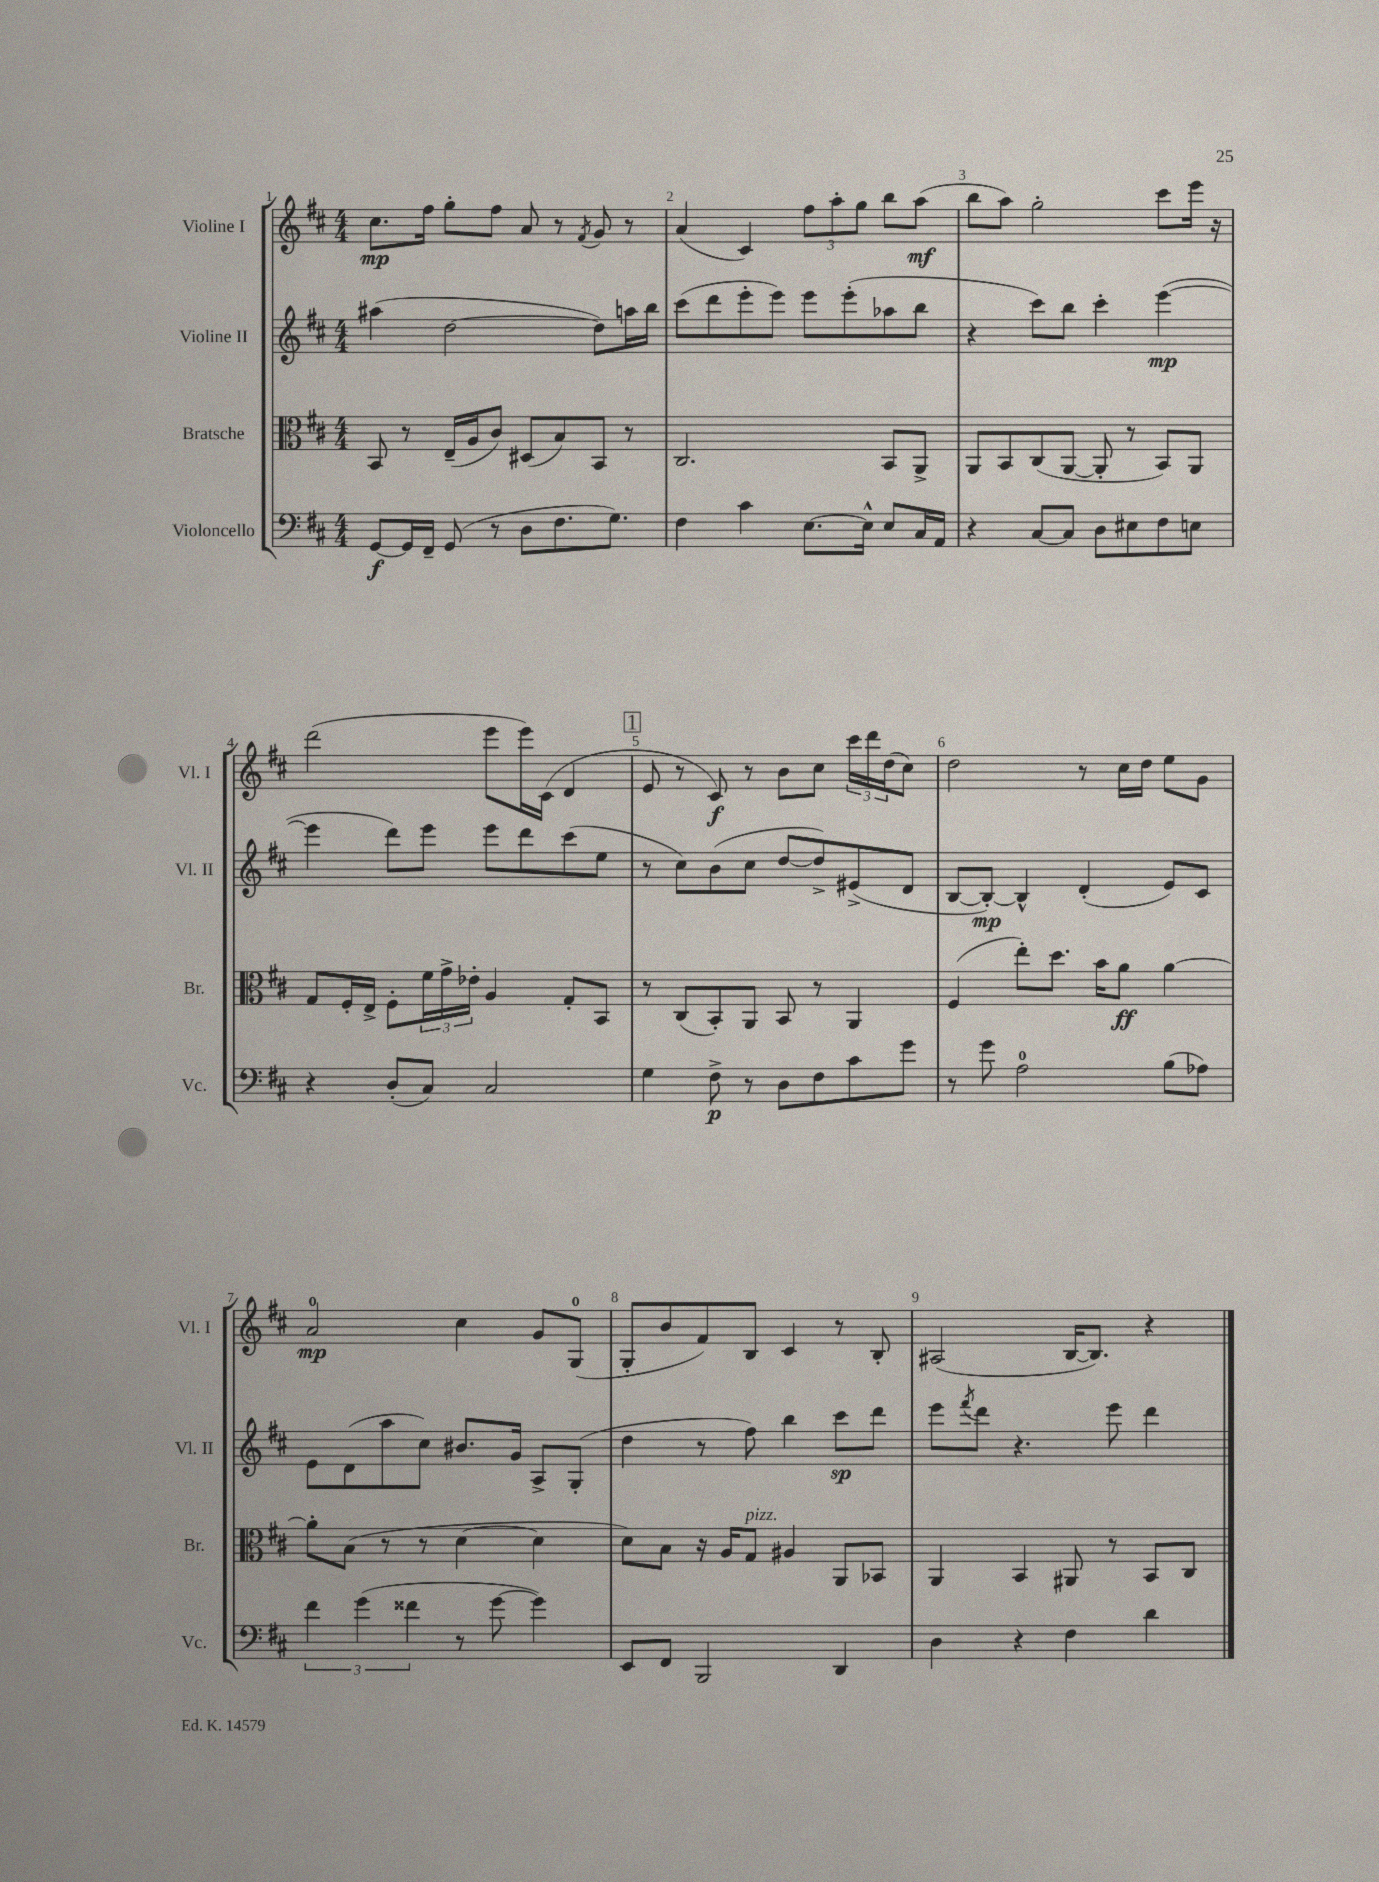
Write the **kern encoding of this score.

**kern	**dynam	**kern	**dynam	**kern	**dynam	**kern	**dynam
*part4	*part4	*part3	*part3	*part2	*part2	*part1	*part1
*staff4	*staff4	*staff3	*staff3	*staff2	*staff2	*staff1	*staff1
*I"Violoncello	*	*I"Bratsche	*	*I"Violine II	*	*I"Violine I	*
*I'Vc.	*	*I'Br.	*	*I'Vl. II	*	*I'Vl. I	*
*clefF4	*	*clefC3	*	*clefG2	*	*clefG2	*
*k[f#c#]	*	*k[f#c#]	*	*k[f#c#]	*	*k[f#c#]	*
*M4/4	*	*M4/4	*	*M4/4	*	*M4/4	*
=1	=1	=1	=1	=1	=1	=1	=1
[8GG/L	f	8BB/	.	(4aa#X\	.	8.cc#\L	mp
16GG/L]	.	8r	.	.	.	.	.
16FF#~/JJ	.	.	.	.	.	16ff#\Jk	.
(8GG/	.	(16E~/LL	.	[2dd\	.	8gg'\L	.
.	.	16A/J	.	.	.	.	.
8r	.	8c#/J)	.	.	.	8ff#\J	.
8D\L	.	(8D#X/L	.	.	.	8a/	.
8.F#\	.	8B/)	.	.	.	8r	.
.	.	.	.	.	.	8qf#/	.
.	.	8BB/J	.	8dd\L])	.	8g/	.
8.G\J)	.	.	.	.	.	.	.
.	.	8r	.	16aan\L	.	8r	.
.	.	.	.	16bb\JJ	.	.	.
=2	=2	=2	=2	=2	=2	=2	=2
4F#\	.	2.C#/	.	(8ccc#\L	.	(4a/	.
.	.	.	.	8ddd\	.	.	.
4c#\	.	.	.	8eee'\	.	4c#/)	.
.	.	.	.	8eee\J)	.	.	.
[8.E\L	.	.	.	8eee\L	.	12ff#\L	.
.	.	.	.	.	.	12aa'\	.
.	.	.	.	(8eee'\	.	.	.
.	.	.	.	.	.	12gg\J	.
16E^^\Jk]	.	.	.	.	.	.	.
8E/L	.	8BB/L	.	8aa-X\	.	8bb\L	.
16C#/L	.	8AA^/J	.	8bb\J	.	(8aa\J	mf
16AA/JJ	.	.	.	.	.	.	.
=3	=3	=3	=3	=3	=3	=3	=3
4r	.	8AA/L	.	4r	.	8bb\L	.
.	.	8BB/	.	.	.	8aa\J)	.
[8C#/L	.	(8C#/	.	8ccc#\L)	.	2gg'\	.
8C#/J]	.	[8AA/J	.	8bb\J	.	.	.
8D\L	.	8AA'/]	.	4ccc#'\	.	.	.
8E#X\	.	8r	.	.	.	.	.
8F#\	.	8BB/L)	.	([4eee\	mp	8ccc#\L	.
8En\J	.	8AA/J	.	.	.	16eee\Jk	.
.	.	.	.	.	.	16r	.
!!LO:LB:g=z
=4	=4	=4	=4	=4	=4	=4	=4
4r	.	8G/L	.	4eee\]	.	(2ddd\	.
.	.	16F#'/L	.	.	.	.	.
.	.	16E^/JJ	.	.	.	.	.
(8D'/L	.	8F#'\L	.	8ddd\L)	.	.	.
8C#/J)	.	24f#\L	.	8eee\J	.	.	.
.	.	24g^\	.	.	.	.	.
.	.	24e-X'\JJ	.	.	.	.	.
2C#/	.	4A/	.	8eee\L	.	8eee\L	.
.	.	.	.	8ddd\	.	16eee\L)	.
.	.	.	.	.	.	(16c#\JJ	.
.	.	8G'/L	.	(8ccc#\	.	4d/	.
.	.	8BB/J	.	8ee\J	.	.	.
!!LO:REH:place=s1:t=1
=5	=5	=5	=5	=5	=5	=5	=5
4G\	.	8r	.	8r	.	8e/	.
.	.	(8C#/L	.	8cc#\L)	.	8r	.
8F#^\	p	8BB'/)	.	(8b\	.	8c#/)	f
8r	.	8AA/J	.	8cc#\J	.	8r	.
8D\L	.	8BB/	.	[8dd/L	.	8b\L	.
8F#\	.	8r	.	8dd^/])	.	8cc#\J	.
8c#\	.	4AA/	.	(8e#X^/	.	24ccc#\LL	.
.	.	.	.	.	.	24ddd\	.
.	.	.	.	.	.	(24dd\J	.
8g\J	.	.	.	8d/J	.	8cc#\J)	.
=6	=6	=6	=6	=6	=6	=6	=6
8r	.	(4F#/	.	[8B/L	.	2dd\	.
8g\	.	.	.	8B'/J_)	mp	.	.
2A\	.	8ee'\L)	.	4B^^/]	.	.	.
.	.	8.dd\J	.	.	.	.	.
.	.	.	.	(4d'/	.	8r	.
.	.	16b\KL	.	.	.	.	.
.	.	8a\J	ff	.	.	16cc#\LL	.
.	.	.	.	.	.	16dd\JJ	.
(8B\L	.	[4a\	.	8e/L)	.	8ee\L	.
8A-X\J)	.	.	.	8c#/J	.	8g\J	.
!!LO:LB:g=z
=7	=7	=7	=7	=7	=7	=7	=7
6f#\	.	8a'\L]	.	8e\L	.	2a/	mp
.	.	(8B\J	.	(8d\	.	.	.
(6g\	.	.	.	.	.	.	.
.	.	8r	.	8aa\	.	.	.
6f##X\	.	.	.	.	.	.	.
.	.	8r	.	8cc#\J)	.	.	.
8r	.	[4d\	.	8.b#X/L	.	4cc#\	.
[8g\	.	.	.	.	.	.	.
.	.	.	.	16g/Jk	.	.	.
4g\])	.	4d\]	.	8A^/L	.	8g/L	.
.	.	.	.	(8G'/J	.	(8G/J	.
=8	=8	=8	=8	=8	=8	=8	=8
8EE/L	.	8d\L)	.	4dd\	.	8G'/L	.
8FF#/J	.	8B\J	.	.	.	8b/	.
2BBB/	.	16r	.	8r	.	8f#/)	.
.	.	16A/KL	.	.	.	.	.
!	!	!LO:TX:a:i:t=pizz.	!	!	!	!	!
.	.	8G/J	.	8ff#\)	.	8B/J	.
.	.	4A#X/	.	4bb\	.	4c#/	.
4DD/	.	8AA/L	.	8ccc#\L	sp	8r	.
.	.	8BB-X/J	.	8ddd\J	.	8B'/	.
=9	=9	=9	=9	=9	=9	=9	=9
4D\	.	4AA/	.	8eee\L	.	(2A#X/	.
.	.	.	.	8qfff#/	.	.	.
.	.	.	.	8ddd\J	.	.	.
4r	.	4BB/	.	4.r	.	.	.
4F#\	.	8AA#X/	.	.	.	[16B/KL	.
.	.	.	.	.	.	8.B/J])	.
.	.	8r	.	8eee\	.	.	.
4d\	.	8BB/L	.	4ddd\	.	4r	.
.	.	8C#/J	.	.	.	.	.
==	==	==	==	==	==	==	==
*-	*-	*-	*-	*-	*-	*-	*-
